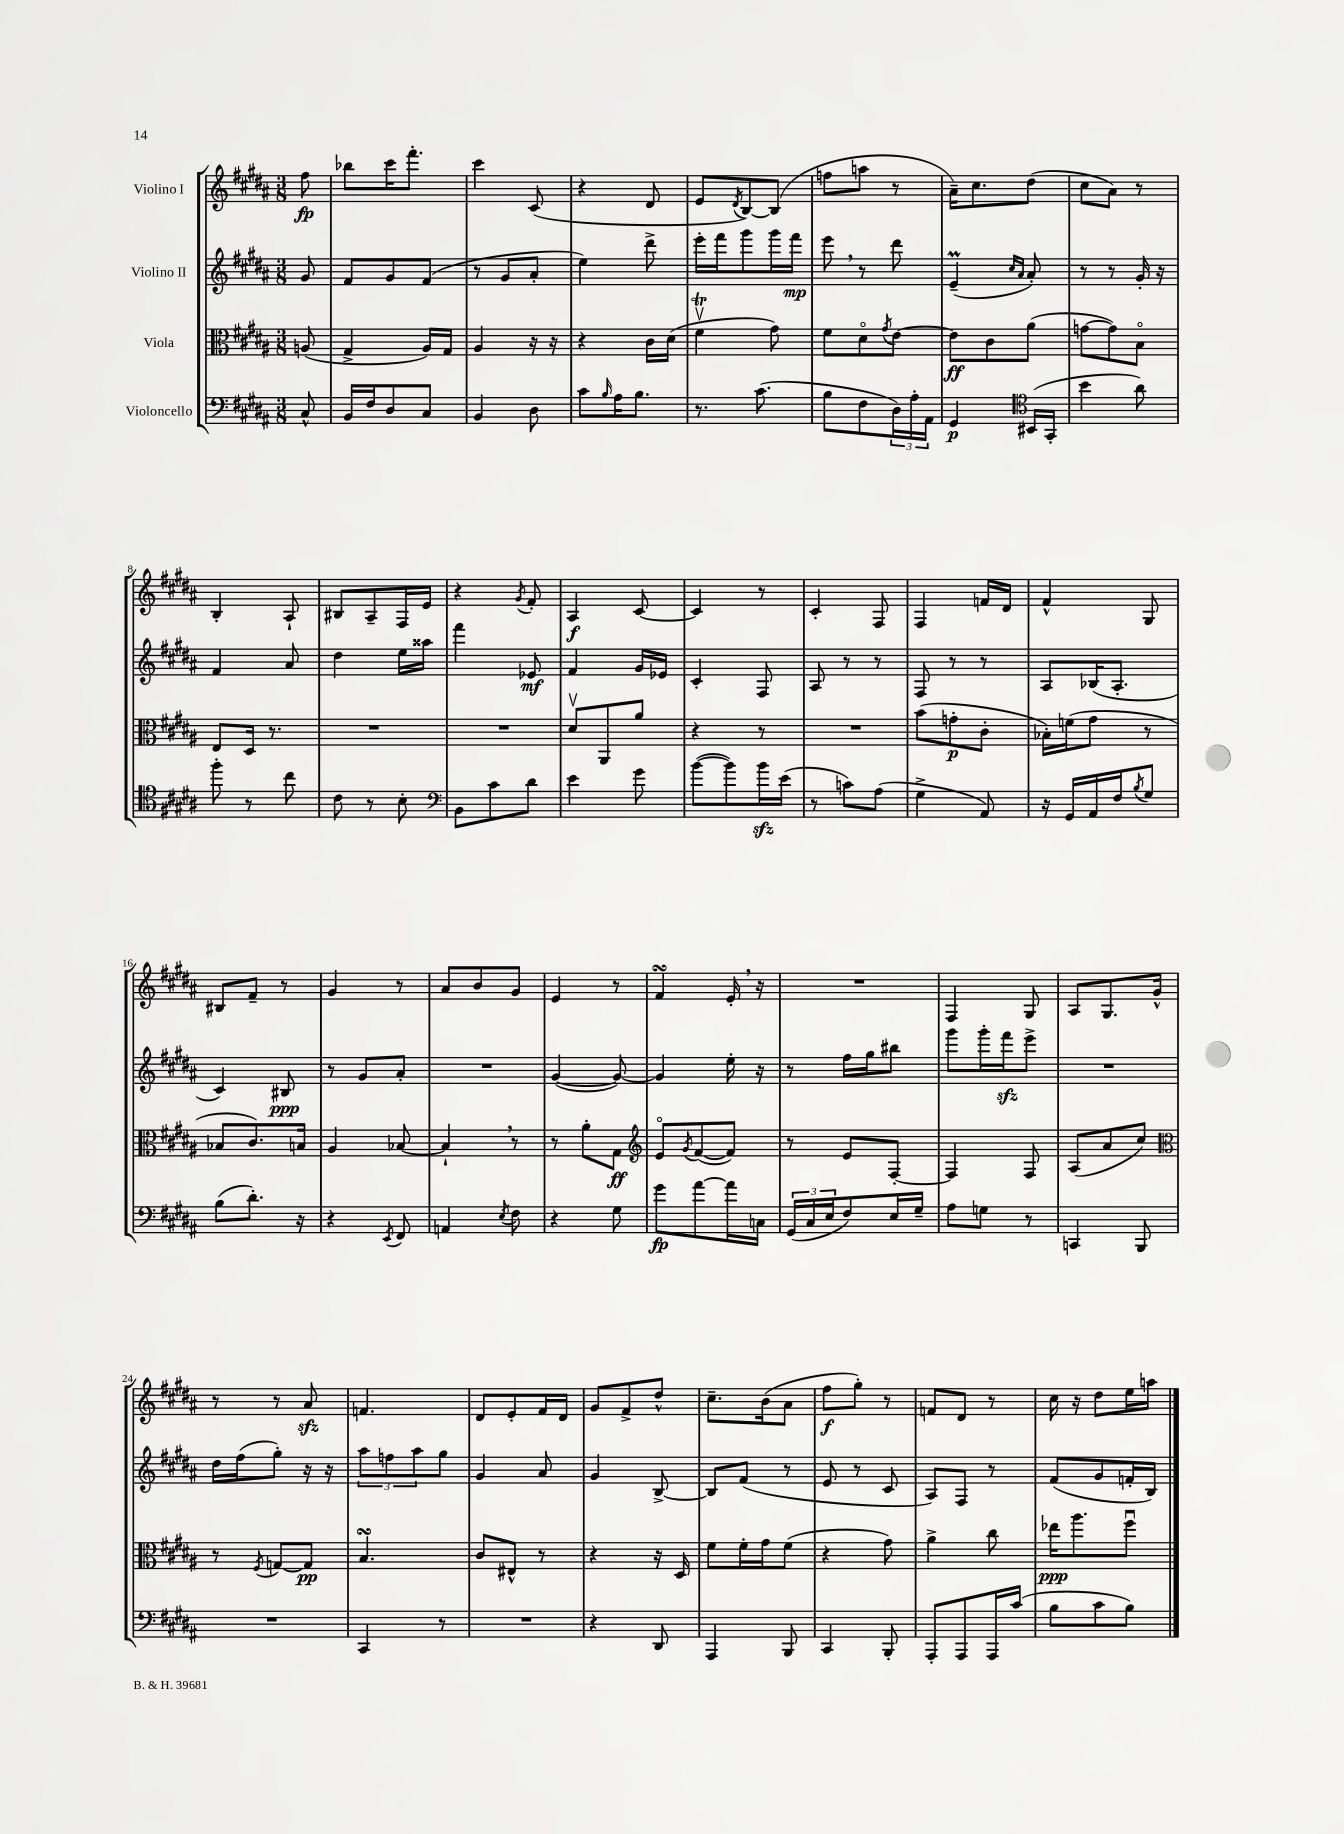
<<
\new StaffGroup <<
\new Staff = "s0" \with { instrumentName = "Violino I" } {
    \clef treble \key b \major \numericTimeSignature \time 3/8 \partial 8
    fis''8\fp |
    bes''8 cis'''16 fis'''8.-. |
    cis'''4 cis'8( |
    r4 dis'8 |
    e'8 \acciaccatura { dis'8 } b8~) b8( |
    f''8 a''8 r8 |
    ais'16--) cis''8. dis''8( |
    cis''8 ais'8) r8 |
    b4-. ais8-! |
    bis8 ais8-- fis16 e'16 |
    r4 \acciaccatura { gis'8 } fis'8-. |
    ais4\f cis'8~ |
    cis'4 r8 |
    cis'4-. fis8 |
    fis4 f'16 dis'16 |
    fis'4-^ gis8 |
    bis8 fis'8-- r8 |
    gis'4 r8 |
    ais'8 b'8 gis'8 |
    e'4 r8 |
    fis'4\turn e'16-. \breathe r16 |
    R4. |
    fis4 gis8 |
    ais8 gis8. gis'16-^ |
    r8 r8 ais'8\sfz |
    f'4. |
    dis'8 e'8-. fis'16 dis'16 |
    gis'8 fis'8-> dis''8-^ |
    cis''8.-- b'16( ais'8 |
    fis''8\f gis''8-.) r8 |
    f'8 dis'8 r8 |
    cis''16 r16 dis''8 e''16 a''16 \bar "|." |
}
\new Staff = "s1" \with { instrumentName = "Violino II" } {
    \clef treble \key b \major \numericTimeSignature \time 3/8 \partial 8
    gis'8 |
    fis'8 gis'8 fis'8( |
    r8 gis'8 ais'8-. |
    e''4) dis'''8-> |
    e'''16-. fis'''16 gis'''8 gis'''16 fis'''16\mp |
    e'''8 \breathe r8 dis'''8 |
    e'4--\prall( \grace { cis''16 ais'16 } ais'8-.) |
    r8 r8 gis'16-. r16 |
    fis'4 ais'8 |
    dis''4 e''16 aisis''16 |
    fis'''4 ees'8\mf |
    fis'4 gis'16 ees'16 |
    cis'4-. fis8 |
    ais8 r8 r8 |
    fis8 r8 r8 |
    ais8 bes16( ais8.-. |
    cis'4) bis8\ppp |
    r8 gis'8 ais'8-. |
    R4. |
    gis'4~( gis'8~) |
    gis'4 e''16-. r16 |
    r8 fis''16 gis''16 bis''8 |
    gis'''8 gis'''16-. fis'''16\sfz e'''8-> |
    R4. |
    dis''16 fis''16( gis''8-.) r16 r16 |
    \tuplet 3/2 { ais''8 f''8 ais''8 } gis''8 |
    gis'4 ais'8 |
    gis'4 b8~-> |
    b8 fis'8( r8 |
    e'8 r8 cis'8 |
    ais8) fis8 r8 |
    fis'8( gis'8 f'16-. b16) \bar "|." |
}
\new Staff = "s2" \with { instrumentName = "Viola" } {
    \clef alto \key b \major \numericTimeSignature \time 3/8 \partial 8
    a8( |
    gis4-> ais16) gis16 |
    ais4 r16 r16 |
    r4 cis'16 dis'16( |
    fis'4\upbow\trill gis'8) |
    fis'8 dis'8\flageolet \acciaccatura { gis'8 } e'8~ |
    e'8\ff cis'8 ais'8( |
    g'8~ g'8) b8\flageolet |
    e8 dis16 r8. |
    R4. |
    R4. |
    dis'8\upbow ais,8 ais'8 |
    r4 r8 |
    R4. |
    b'8( g'8-.\p cis'8-. |
    bes16-.) f'16( gis'8 r8 |
    bes8 cis'8.) b16 |
    ais4 bes8~ |
    bes4-! \breathe r8 |
    r8 ais'8-. gis8\ff |
    \clef treble e'8\flageolet \acciaccatura { gis'8 } fis'8~( fis'8) |
    r8 e'8 fis8~-. |
    fis4 fis8 |
    ais8( ais'8 cis''8) |
    \clef alto r8 \acciaccatura { fis8 } g8~ g8\pp |
    b4.\turn |
    cis'8 eis8-^ r8 |
    r4 r16 dis16 |
    fis'8 fis'16-. gis'16 fis'8( |
    r4 gis'8) |
    ais'4-> cis''8 |
    ees''16\ppp ais''8. fis''8\downbow \bar "|." |
}
\new Staff = "s3" \with { instrumentName = "Violoncello" } {
    \clef bass \key b \major \numericTimeSignature \time 3/8 \partial 8
    cis8-^ |
    b,16 fis16 dis8 cis8 |
    b,4 dis8 |
    cis'8 \grace { b16 } ais16 b8. |
    r8. cis'8.( |
    b8 fis8 \tuplet 3/2 { dis16) ais16-. ais,16 } |
    gis,4\p \clef tenor bis,16( gis,16-. |
    b'4 ais'8) |
    fis''8-. r8 cis''8 |
    cis'8 r8 b8-. |
    \clef bass b,8 cis'8 dis'8 |
    e'4 gis'8 |
    b'8~( b'8) b'16\sfz e'16( |
    r8 c'8) ais8( |
    gis4-> ais,8) |
    r16 gis,16 ais,16 fis16 \acciaccatura { b8 } gis8 |
    b8( dis'8.-.) r16 |
    r4 \acciaccatura { e,8 } fis,8 |
    a,4 \acciaccatura { e8 } fis8 |
    r4 gis8 |
    gis'8\fp ais'8~ ais'16 c16 |
    \tuplet 3/2 { gis,16( cis16 e16 } fis8) e16 gis16-- |
    ais8 g8 r8 |
    c,4 b,,8 |
    R4. |
    cis,4 r8 |
    R4. |
    r4 dis,8 |
    ais,,4 b,,8 |
    cis,4 b,,8-. |
    ais,,8-. ais,,8 ais,,16 cis'16( |
    b8 cis'8 b8) \bar "|." |
}
>>
>>
